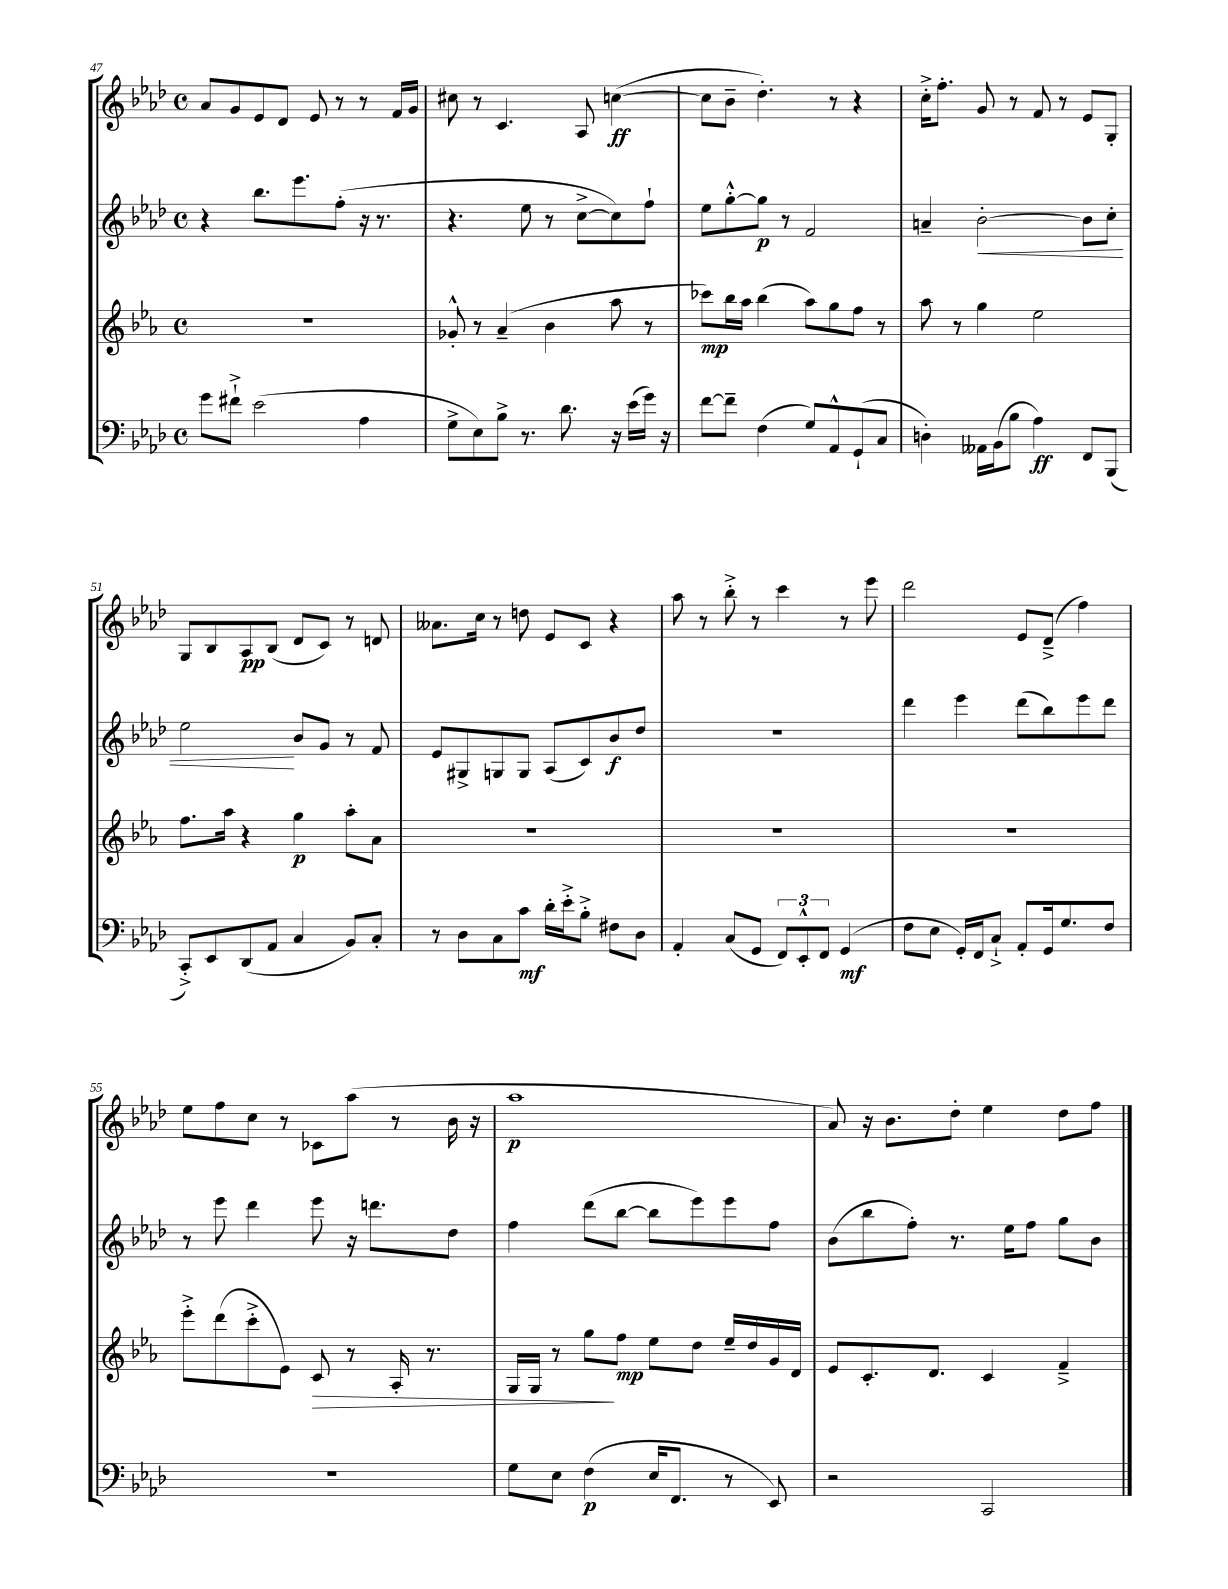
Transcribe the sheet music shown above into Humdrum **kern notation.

**kern	**kern	**kern	**kern
*staff4	*staff3	*staff2	*staff1
*clefF4	*clefG2	*clefG2	*clefG2
*k[b-e-a-d-]	*k[b-e-a-]	*k[b-e-a-d-]	*k[b-e-a-d-]
*M4/4	*M4/4	*M4/4	*M4/4
*met(c)	*met(c)	*met(c)	*met(c)
8g	1r	4r	8a-
8f#`^	.	.	8g
(2e-	.	8.bb-	8e-
.	.	.	8d-
.	.	8.eee-	.
.	.	.	8e-
.	.	(8ff'	8r
4A-	.	16r	8r
.	.	8.r	.
.	.	.	16f
.	.	.	16g
=	=	=	=
8G^	8g-'^^	4.r	8cc#
8E-)	8r	.	8r
8B-^	(4a-~	.	4.c
8.r	.	8ee-	.
.	4b-	8r	.
8.d-	.	.	.
.	.	[8cc^	8A-
16r	8aa-	8cc])	([4cc
(16e-	.	.	.
16g)	8r	8ff`	.
16r	.	.	.
=	=	=	=
[8f	8ccc-)	8ee-	8cc]
8f~]	16bb-	[8gg'^^	8b-~
.	16aa-	.	.
(4F	(4bb-	8gg]	4.dd-')
.	.	8r	.
8G)	8aa-)	2f	.
8AA-^^	8gg	.	8r
(8GG`	8ff	.	4r
8C	8r	.	.
=	=	=	=
4D')	8aa-	4a~	16cc'^
.	.	.	8.ff'
.	8r	.	.
16AA--	4gg	[2b-'	8g
(16BB-	.	.	.
8B-	.	.	8r
4A-)	2ee-	.	8f
.	.	.	8r
8FF	.	8b-]	8e-
(8BBB-	.	8cc'	8G'
=	=	=	=
8CC'^)	8.ff	2ee-	8G
8EE-	.	.	8B-
.	16aa-	.	.
(8DD-	4r	.	8A-
8AA-	.	.	(8B-
4C	4gg	8b-	8d-
.	.	8g	8c)
8BB-)	8aa-'	8r	8r
8C'	8a-	8f	8d
=	=	=	=
8r	1r	8e-	8.a--
8D-	.	8G#^	.
.	.	.	16cc
8C	.	8G	8r
8c	.	8G	8dd
16d-'	.	(8A-	8e-
16e-'^	.	.	.
8B-'^	.	8c)	8c
8F#	.	8b-	4r
8D-	.	8dd-	.
=	=	=	=
4AA-'	1r	1r	8aa-
.	.	.	8r
(8C	.	.	8bb-'^
8GG	.	.	8r
12FF)	.	.	4ccc
12EE-'^^	.	.	.
12FF	.	.	.
(4GG	.	.	8r
.	.	.	8eee-
=	=	=	=
8F	1r	4ddd-	2ddd-
8E-	.	.	.
16GG')	.	4eee-	.
16FF	.	.	.
8C`^	.	.	.
8AA-'	.	(8ddd-	8e-
16GG	.	8bb-)	(8d-~^
8.G	.	.	.
.	.	8eee-	4ff)
8F	.	8ddd-	.
=	=	=	=
1r	8eee-'^	8r	8ee-
.	(8ddd	8eee-	8ff
.	8ccc'^	4ddd-	8cc
.	8e-)	.	8r
.	8c	8eee-	8c-
.	8r	16r	(8aa-
.	.	8.ddd	.
.	16A-'	.	8r
.	8.r	.	.
.	.	8dd-	16b-
.	.	.	16r
=	=	=	=
8G	16G	4ff	1aa-
.	16G	.	.
8E-	8r	.	.
(4F	8gg	(8ddd-	.
.	8ff	[8bb-	.
16E-	8ee-	8bb-]	.
8.FF	.	.	.
.	8dd	8eee-)	.
8r	16ee-~	8eee-	.
.	16dd	.	.
8EE-)	16g	8ff	.
.	16d	.	.
=	=	=	=
2r	8e-	(8b-	8a-)
.	8.c'	8bb-	16r
.	.	.	8.b-
.	.	8ff')	.
.	8.d	.	.
.	.	8.r	8dd-'
2CC	4c	.	4ee-
.	.	16ee-	.
.	.	8ff	.
.	4f~^	8gg	8dd-
.	.	8b-	8ff
==	==	==	==
*-	*-	*-	*-
